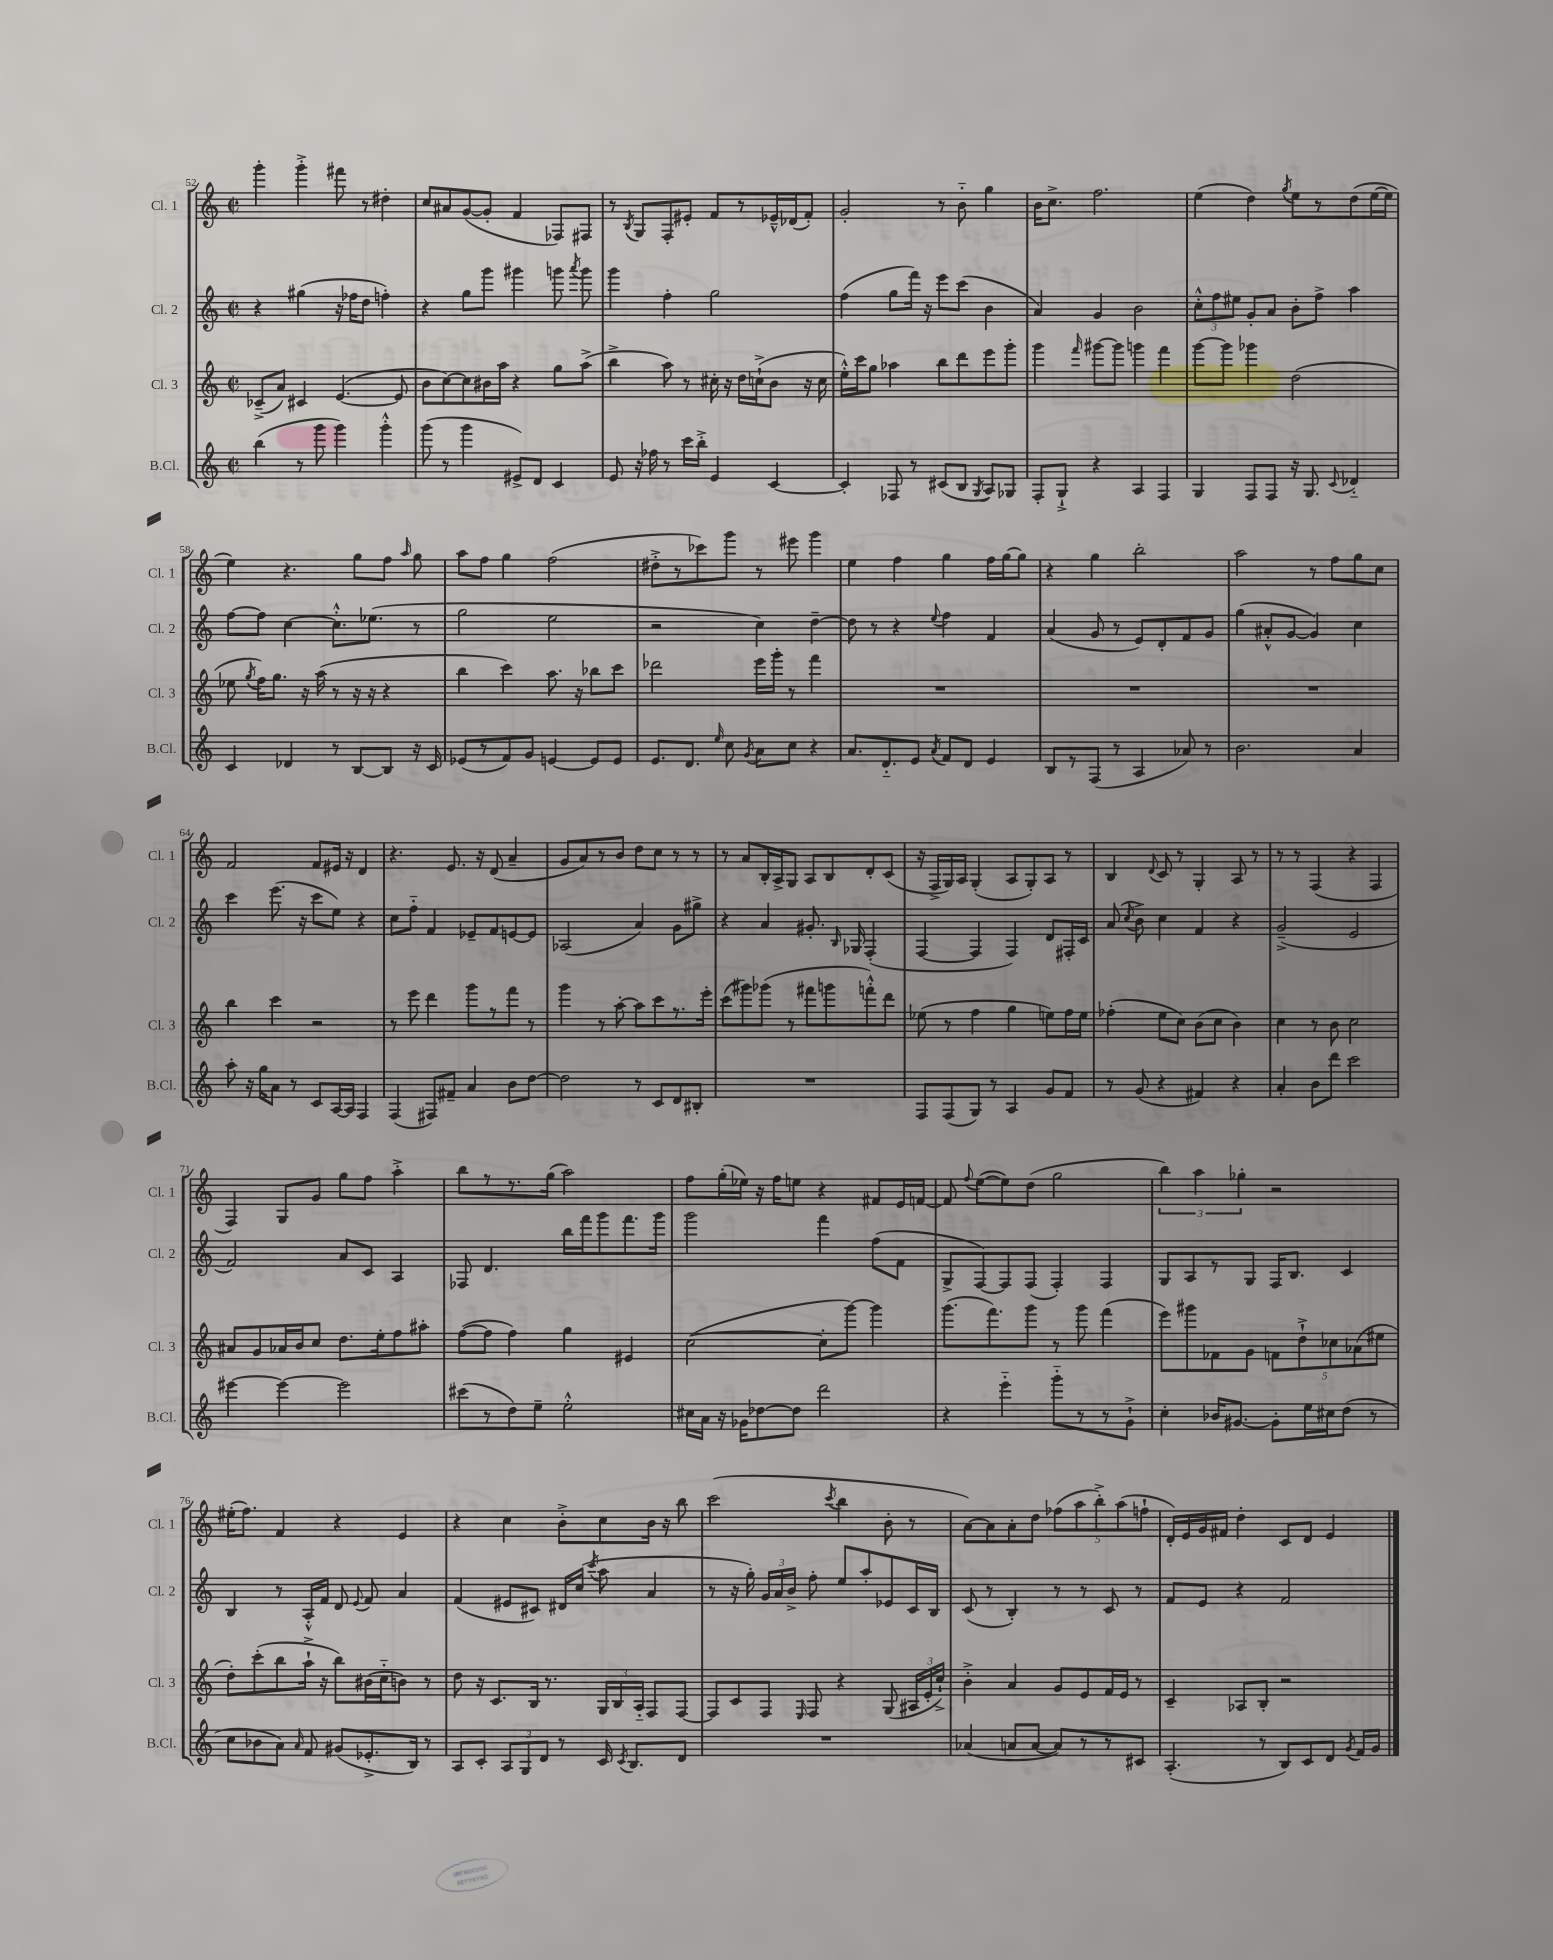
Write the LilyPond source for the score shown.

<<
\new StaffGroup <<
\new Staff = "s0" \with { instrumentName = "Cl. 1" shortInstrumentName = "Cl. 1" } {
    \clef treble \key c \major \defaultTimeSignature \time 2/2
    \autoBeamOff g'''4-. g'''4-.-> fis'''8 r8 dis''4-. |
    c''8[ ais'8 g'8~( g'8]-. f'4 fes8[) fis8] |
    r8 \acciaccatura { b8 } g8[ f8-. eis'8]-. f'8[ r8 ees'16---^ des'16( f'8]-.) |
    g'2-. r8 b'8-_ g''4 |
    b'16[ c''8.]-> f''2. |
    e''4( d''4) \acciaccatura { g''8 } e''8[ r8 d''8( e''16~ e''16] |
    e''4) r4. g''8[ f''8] \grace { a''16 } g''8 |
    a''8[ f''8] g''4 f''2( |
    dis''8[-.-> r8 ces'''8) g'''8] r8 eis'''8 g'''4 |
    e''4 f''4 g''4 f''16[ g''16~ g''8] |
    r4 g''4 b''2-. |
    a''2 r8 f''8[ g''8 c''8] |
    f'2 f'8[ eis'16] r16 d'4 |
    r4. e'8. r16 d'8( a'4-- |
    g'8[ a'8) r8 b'8] d''8[ c''8] r8 r8 |
    r8 a'8[ b16-. a16-> g8] a8[ b8 d'8-. c'8]( |
    r16 f16[-> g16) a16] g4-.( a8[ g8-.) a8] r8 |
    b4 \appoggiatura { d'8 } c'8 r8 g4-. a8 r8 |
    r8 r8 f4( r4 f4 |
    f4) g8[ g'8] g''8[ f''8] a''4-.-> |
    b''8[ r8 r8. g''16]( a''2) |
    f''8[ g''16-.( ees''16]) r16 f''16[ e''8] r4 fis'8[ e'16 f'16]~ |
    f'8 \appoggiatura { f''8 } e''8[~( e''8) d''8]( g''2 |
    \tuplet 3/2 { b''4) a''4 ges''4-. } r2 |
    eis''16[-.( f''8.]) f'4 r4 e'4 |
    r4 c''4 b'8[-.-> c''8 b'16] r16 b''8 |
    c'''2( \acciaccatura { c'''8 } b''4 b'8-. r8 |
    a'8[~) a'8 a'8-. d''8] \tuplet 5/4 { fes''8[( a''8 b''8-.->) a''8( f''8]-! } |
    d'16[-.) e'16 g'16 fis'16] d''4-. c'8[ d'8] e'4 \bar "|." |
}
\new Staff = "s1" \with { instrumentName = "Cl. 2" shortInstrumentName = "Cl. 2" } {
    \clef treble \key c \major \defaultTimeSignature \time 2/2
    \autoBeamOff r4 gis''4( r16 fes''16[ d''8] f''4-.) |
    r4 g''8[ g'''8] gis'''4 g'''8 \acciaccatura { a'''8 } g'''8 |
    g'''4 f''4-. g''2 |
    f''4( g''8[ f'''16]) r16 e'''8[ c'''8]( b'4 |
    a'4) g'4 b'2 |
    \tuplet 3/2 { c''8[-.-^ f''8 eis''8] } g'8[-. a'8] b'8[-. f''8]-> a''4 |
    f''8[~ f''8] c''4~ c''8.[-.-^ ees''8.]( r8 |
    g''2 e''2 |
    r2 c''4) d''4~-- |
    d''8 r8 r4 \appoggiatura { e''8 } f''4 f'4 |
    a'4( g'8 r8 e'8[) d'8-. f'8 g'8] |
    g''4( ais'8[-.-^ g'8]~ g'4) c''4 |
    c'''4 e'''8.( r16 c'''8[ e''8]) r4 |
    c''8[ f''8]-_ f'4 ees'8[-- f'8 e'8~ e'8] |
    aes2( a'4) g'8[ gis''8]-> |
    r4 a'4 gis'8.-. \grace { b16 } ges16 f4-.( |
    f4~ f4 f4) d'8[ fis16-. c'16] |
    a'8( \acciaccatura { c''8 } b'8->) c''4 f'4 r4 |
    g'2--->( e'2 |
    f'2) a'8[ c'8] a4 |
    fes8 d'4. b''16[ f'''16 g'''8 f'''8. g'''16] |
    g'''2 f'''4 f''8[( f'8] |
    g8[-> f8~) f8 f8]( f4-.) f4 |
    g8[ a8 r8 g8] f16[ b8.] c'4 |
    b4 r8 a16[-.-^ f'16] d'8 \appoggiatura { e'8 } f'8 a'4 |
    f'4( eis'8[ cis'8]) dis'16[ c''16]( \acciaccatura { c'''8 } a''8 a'4 |
    r8 r16 g''16-.) \tuplet 3/2 { g'16[ a'16 b'16]-> } f''8-. e''8[ a''8-. ees'8 c'16 b16] |
    c'8( r8 b4-.) r8 r8 c'8 r8 |
    f'8[ e'8] r4 f'2 \bar "|." |
}
\new Staff = "s2" \with { instrumentName = "Cl. 3" shortInstrumentName = "Cl. 3" } {
    \clef treble \key c \major \defaultTimeSignature \time 2/2
    \autoBeamOff ces'8[--->( a'8]) cis'4 e'4.~( e'8 |
    b'8[ c''8~) c''8 bis'16 a''16] r4 g''8[ a''8]->( |
    b''4-> a''8) r8 cis''16-. r16 d''16[ c''16-!->( b'8] r16 c''16 |
    e''16[-.-^) c'''16 g''8] aes''4 b''8[ d'''8 e'''8 g'''8]-. |
    g'''4 \grace { f'''16 } gis'''8[~ gis'''8] g'''4 f'''4 |
    g'''8[~ g'''8] ges'''4 d''2( |
    ees''8 \acciaccatura { g''8 } f''16[) g''8.] r16 a''16( r8 r16 r16 r4 |
    b''4 c'''4) a''8. r16 bes''8[ c'''8] |
    des'''2 e'''16[ g'''16]-. r8 f'''4 |
    R1 |
    R1 |
    R1 |
    b''4 c'''4 r2 |
    r8 e'''8 d'''4 g'''8[ r8 f'''8] r8 |
    g'''4 r8 a''8~-. a''8[ c'''8 r8. e'''16]-. |
    c'''8[( gis'''8) ges'''8]( r8 fis'''8[ g'''8 f'''8-.-^) d'''8] |
    ees''8( r8 f''4 g''4 e''8[) f''16 e''16] |
    fes''4-.( e''8[ c''8]) b'8[( c''8] b'4) |
    c''4 r8 b'8 c''2 |
    ais'8[ g'8 aes'16 b'16 c''8] d''8.[ e''16-. f''8 ais''8]-. |
    f''8[~( f''8] f''4) g''4 eis'4 |
    c''2~( c''8[-. g'''8]~) g'''4 |
    g'''8.[( f'''8.) g'''8] r8 g'''8 f'''4( |
    e'''8[) gis'''8 fes'8 g'8] \tuplet 5/4 { f'8[ d''8-!-> ces''8 aes'8( eis''8] } |
    d''8[-.) c'''8-.( b''8 a''16]-!-> r16 b''8[) bis'16( c''16-_ b'8]) r8 |
    d''8 r16 c'8.[ b16] r8. \tuplet 3/2 { g16[ b16 a16]-_ } f8[ f8]~ |
    f8[ c'8 f8] \grace { e16 } f8 r4 g8( \tuplet 3/2 { ais16[ e'16-. c''16]-!->) } |
    b'4-.-> a'4 g'8[ e'8 f'16 e'16] r8 |
    c'4-- aes8[ b8]-. r2 \bar "|." |
}
\new Staff = "s3" \with { instrumentName = "B.Cl." shortInstrumentName = "B.Cl." } {
    \clef treble \key c \major \defaultTimeSignature \time 2/2
    \autoBeamOff b''4( r8 g'''8 g'''4) g'''4-.-^ |
    g'''8( r8 g'''4 eis'8[->) d'8] c'4 |
    e'8 r16 fes''16 r8 c'''16[ b''16]-.-> e'4 c'4~ |
    c'4-. fes8 r8 cis'8[( b8] \acciaccatura { g8 } a8[) ges8] |
    f8[-. g8]-!-> r4 a4 f4 |
    g4 f8[ f8] r16 g8. \appoggiatura { c'8 } des'4-_ |
    c'4 des'4 r8 b8[~ b8] r16 c'16 |
    ees'8[( r8 f'8) g'8] e'4~ e'8[ e'8] |
    e'8.[ d'8.] \grace { e''16 } c''8 \acciaccatura { g'8 } a'8[ c''8] r4 |
    a'8.[ d'8.-_ e'8] \acciaccatura { a'8 } f'8[ d'8] e'4 |
    b8[ r8 f8]( r8 a4 aes'8) r8 |
    b'2. a'4 |
    a''8-. r16 g''16[ a'8] r8 c'8[ a16~ a16] f4 |
    f4( fis8[) fis'8]-- a'4 b'8[ d''8]~ |
    d''2 r8 c'8[ d'8 bis8]-. |
    R1 |
    f8[ f8( g8]) r8 a4 g'8[ f'8] |
    r8 g'8( r4 fis'4) r4 |
    a'4-. b'8[ d'''8] c'''2 |
    eis'''4~ eis'''4~ eis'''2 |
    cis'''8[( r8 d''8) e''8]-- e''2-.-^ |
    cis''16[ a'16] r16 ges'16[ des''8~ des''8] d'''2 |
    r4 e'''4-_ g'''8[-_ r8 r8 g'8]-!-> |
    c''4-. bes'16[ gis'8.]~ gis'8[-. e''16 cis''16 d''8]( r8 |
    c''8[ bes'8 a'8]) \grace { a'16 } f'8 gis'8[( ees'8.-.-> b16]) r8 |
    a8[ c'8]-. \tuplet 3/2 { a8[ g8 d'8] } r8 c'16 \acciaccatura { c'8 } b8.[ d'8] |
    R1 |
    aes'4( a'8[ a'8]~ a'8[) r8 r8 cis'8] |
    a4.-.( r8 b8[) c'8 d'8] \acciaccatura { g'8 } f'16[ g'16] \bar "|." |
}
>>
>>
\layout { \context { \Score currentBarNumber = #52 } }
